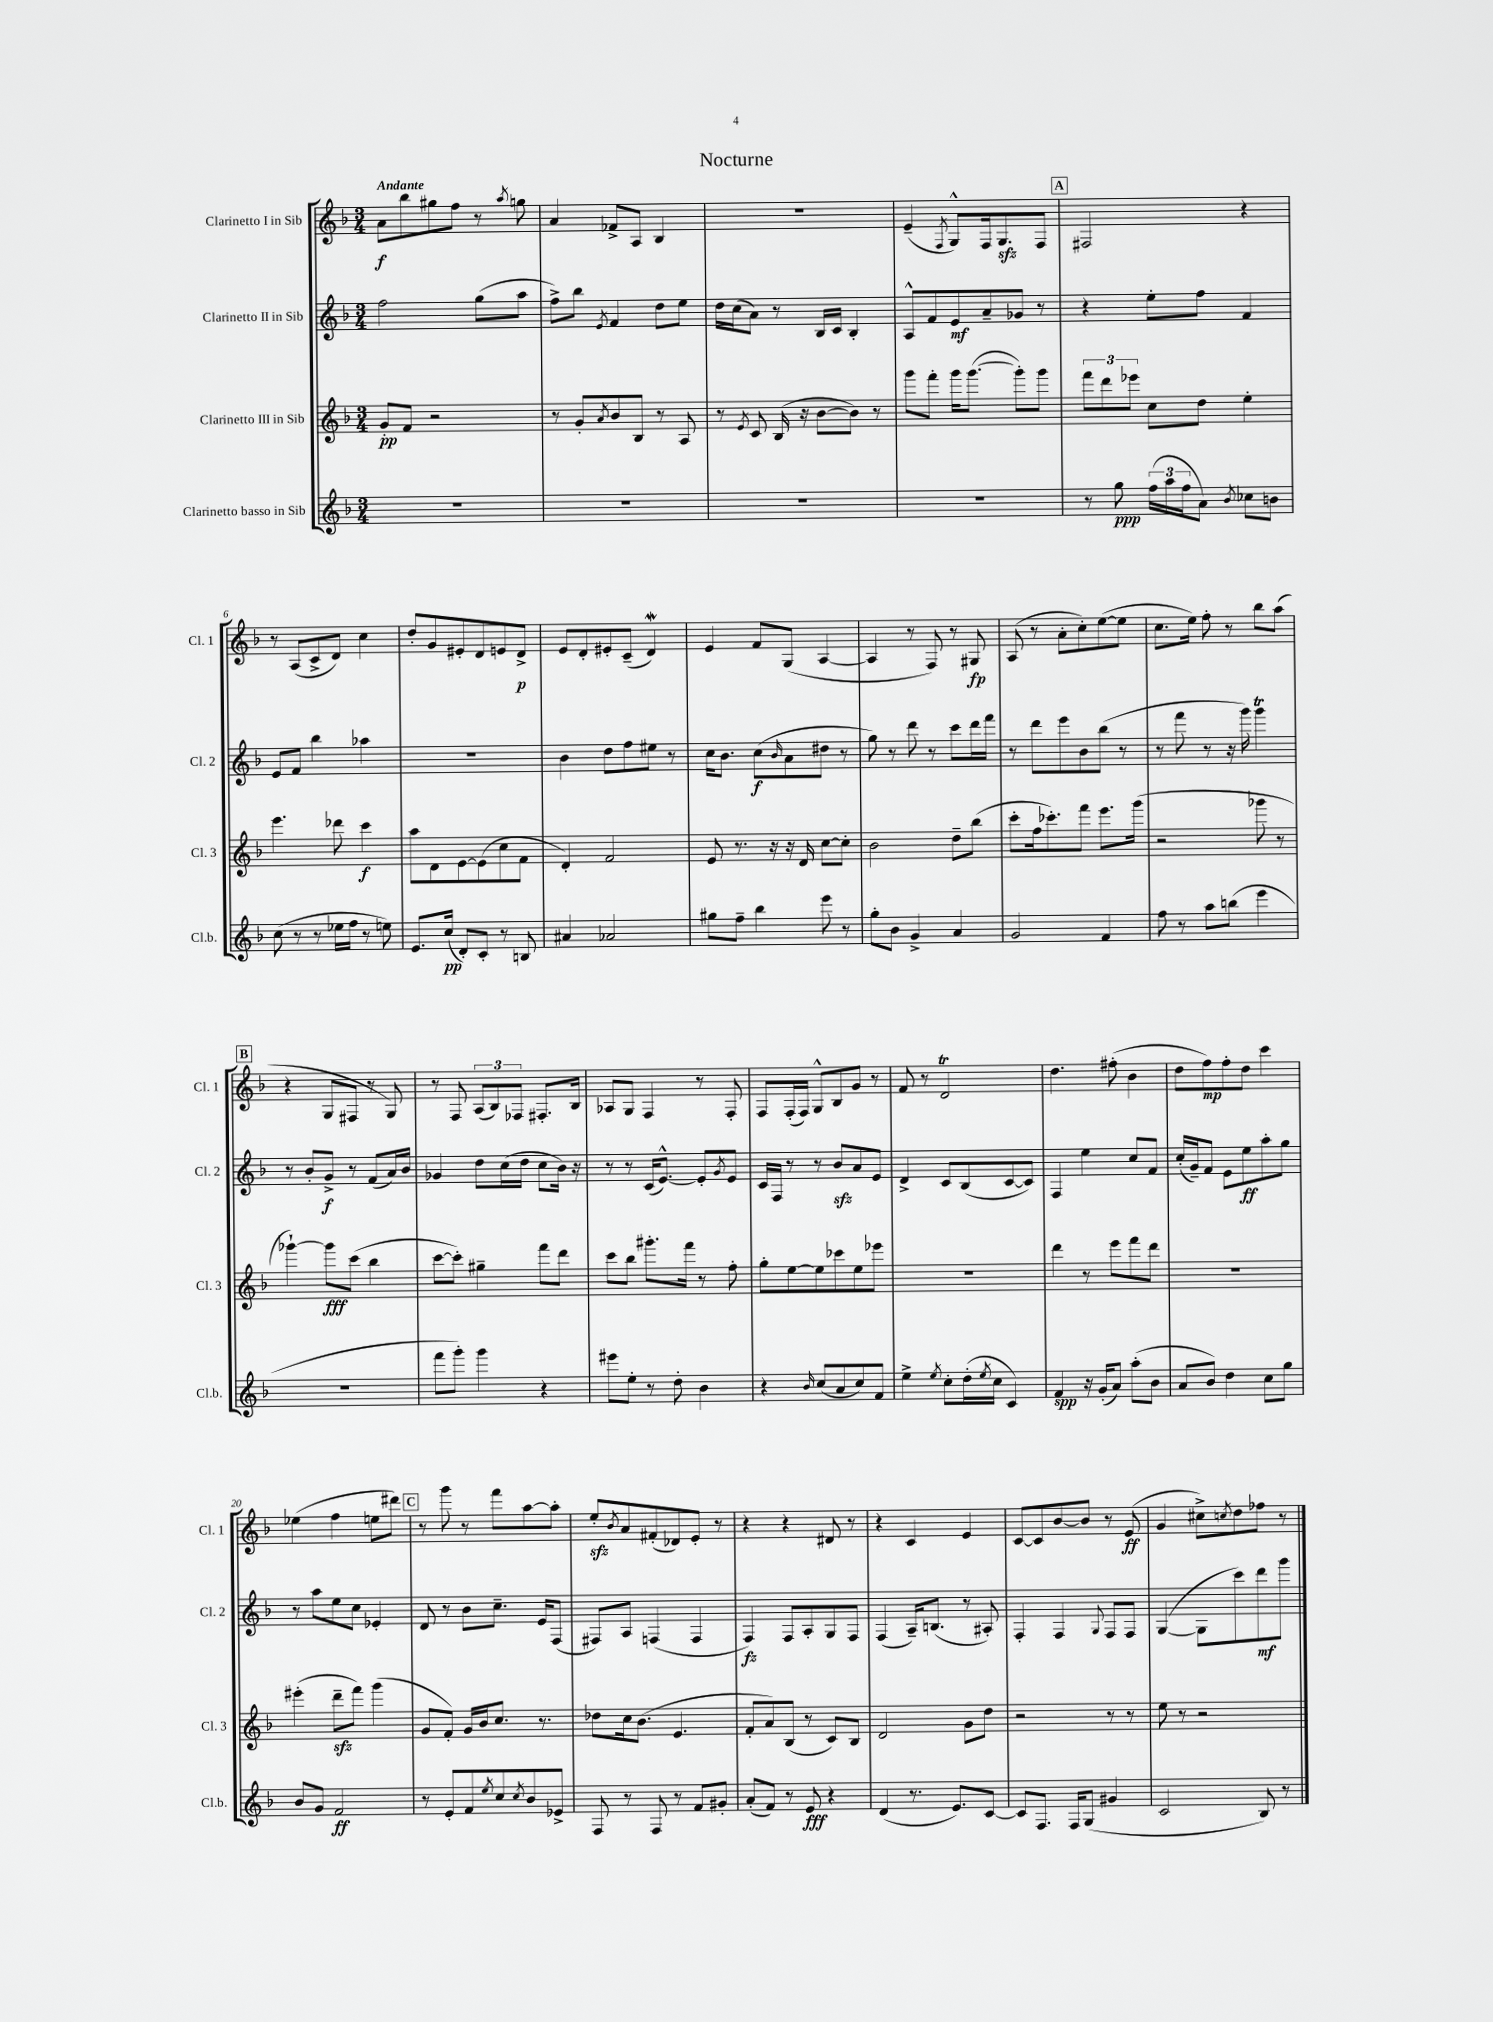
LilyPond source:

\header { title = "Nocturne" }
<<
\new StaffGroup <<
\new Staff = "s0" \with { instrumentName = "Clarinetto I in Sib" shortInstrumentName = "Cl. 1" } {
    \clef treble \key f \major \numericTimeSignature \time 3/4 \tempo "Andante"
    a'8\f bes''8 gis''8 f''8 r8 \acciaccatura { a''8 } g''8 |
    a'4 fes'8-> a8 bes4 |
    R2. |
    e'4--( \acciaccatura { f8 } g8-^) f16 g8.\sfz f8 |
    \mark \markup { \box "A" } fis2 r4 |
    r8 a8( c'8-> d'8) c''4 |
    d''8-. g'8 eis'8-. d'8 e'8 d'8->\p |
    e'8 d'8-. eis'8-. c'8--( d'4\mordent) |
    e'4 f'8 g8( a4~ |
    a4 r8 f8) r8 gis8\fp |
    a8( r8 a'8-. c''8-.) e''8~( e''8 |
    c''8. e''16) f''8-. r8 bes''8 a''8( |
    \mark \markup { \box "B" } r4 g8 fis8 r8 g8) |
    r8 f8 \tuplet 3/2 { a8( bes8) fes8 } fis8.-. bes16 |
    aes8 g8 f4 r8 f8-. |
    f8 f16-.( f16) g8-^ bes8 g'8 r8 |
    f'8 r8 d'2\trill |
    d''4. fis''8-.( bes'4 |
    d''8 f''8\mp) f''8-. d''8 c'''4 |
    ees''4( f''4 e''8 dis'''8) |
    \mark \markup { \box "C" } r8 g'''8 r8 f'''8 a''8~ a''8-. |
    e''8-.\sfz \acciaccatura { bes'8 } a'8 fis'8-.( des'8) e'8-. r8 |
    r4 r4 dis'8 r8 |
    r4 c'4 e'4 |
    c'8~ c'8 bes'8~ bes'8 r8 e'8\ff( |
    g'4 cis''8->) \acciaccatura { c''8 } d''8 fes''8 r8 \bar "|." |
}
\new Staff = "s1" \with { instrumentName = "Clarinetto II in Sib" shortInstrumentName = "Cl. 2" } {
    \clef treble \key f \major \numericTimeSignature \time 3/4
    f''2 g''8( a''8 |
    f''8->) bes''8 \acciaccatura { e'8 } f'4 d''8 e''8 |
    d''16 c''16( a'8) r8 bes16 c'16 bes4-. |
    a8-^ f'8 e'8\mf a'8-- ges'8 r8 |
    \mark \markup { \box "A" } r4 e''8-. f''8 f'4 |
    e'8 f'8 bes''4 aes''4 |
    R2. |
    bes'4 d''8 f''8 eis''8 r8 |
    c''16 bes'8. c''8\f( \grace { bes'16 } a'8 dis''8 r8 |
    g''8) r8 d'''8 r8 c'''8 d'''16 f'''16 |
    r8 d'''8 e'''8 bes'8 bes''8( r8 |
    r8 f'''8 r8 r16 g'''16) g'''4\trill |
    \mark \markup { \box "B" } r8 bes'8-. g'8->\f r8 f'8( a'16) bes'16 |
    ges'4 d''8 c''16( d''16 c''8 bes'16) r16 |
    r8 r8 c'16( e'8.~-^) e'8-. \acciaccatura { g'8 } e'8 |
    c'16 f16 r8 r8 bes'8\sfz a'8 e'8 |
    d'4-> c'8 bes8( c'8~ c'8) |
    f4 e''4 c''8 f'8 |
    c''16-.( g'16--) f'8 e'8 e''8\ff a''8-. g''8 |
    r8 a''8 e''8 c''8 ees'4-. |
    \mark \markup { \box "C" } d'8 r8 bes'8 c''8.-- e'16 f8( |
    fis8) a8 f4( f4 |
    f4\fz) f8 a8-. g8 f8 |
    f4( a16--) b8.( r8 ais8-.) |
    f4-. f4 \appoggiatura { g8 } f8 f8 |
    g4~( g8 c'''8) d'''8\mf g'''8 \bar "|." |
}
\new Staff = "s2" \with { instrumentName = "Clarinetto III in Sib" shortInstrumentName = "Cl. 3" } {
    \clef treble \key f \major \numericTimeSignature \time 3/4
    g'8-.\pp f'8 r2 |
    r8 g'8-. \acciaccatura { a'8 } bes'8 bes8 r8 a8 |
    r8 \acciaccatura { e'8 } c'8 bes16( r16 bes'8~ bes'8) r8 |
    g'''8 f'''8-. g'''16 g'''8.~( g'''8-.) g'''8 |
    \mark \markup { \box "A" } \tuplet 3/2 { f'''8 d'''8 ees'''8 } c''8 d''8 e''4-. |
    e'''4. des'''8 c'''4\f |
    a''8 d'8 e'8~ e'8( c''8 f'8 |
    d'4-.) f'2 |
    e'8 r8. r16 r16 d'16 c''8~ c''8-. |
    bes'2 d''8-- bes''8( |
    c'''8-. f''16 ces'''8.-.) f'''8 e'''8. g'''16( |
    r2 ges'''8 r8 |
    \mark \markup { \box "B" } ges'''4~-!) ges'''8\fff c'''8( bes''4 |
    c'''8~ c'''8-.) gis''4-- f'''8 d'''8 |
    c'''8 bes''8 gis'''8.-. f'''16 r8 f''8-. |
    g''8-. e''8~ e''8 ces'''8 e''8 ees'''8 |
    R2. |
    d'''4 r8 e'''8 f'''8 d'''8 |
    R2. |
    eis'''4-.( d'''8--\sfz f'''8) g'''4( |
    \mark \markup { \box "C" } g'8 f'8-.) g'16 bes'16 c''8. r8. |
    des''8 c''16 bes'8.( e'4. |
    f'8-. a'8) bes8( r8 c'8) bes8 |
    d'2 g'8 d''8 |
    r2 r8 r8 |
    e''8 r8 r2 \bar "|." |
}
\new Staff = "s3" \with { instrumentName = "Clarinetto basso in Sib" shortInstrumentName = "Cl.b." } {
    \clef treble \key f \major \numericTimeSignature \time 3/4
    R2. |
    R2. |
    R2. |
    R2. |
    \mark \markup { \box "A" } r8 g''8\ppp \tuplet 3/2 { f''16( a''16 f''16 } a'8) \acciaccatura { bes'8 } ces''8 b'8 |
    c''8( r8 r8 ees''16 f''16 r8 e''8) |
    e'8. c''16\pp( d'8-.) c'8-. r8 b8 |
    ais'4 aes'2 |
    gis''8 f''8-- bes''4 e'''8 r8 |
    g''8-. bes'8 g'4-> a'4 |
    g'2 f'4 |
    f''8 r8 a''8 b''8( e'''4 |
    \mark \markup { \box "B" } R2. |
    f'''8 g'''8-.) g'''4 r4 |
    eis'''8 e''8-. r8 d''8-. bes'4 |
    r4 \grace { bes'16 } c''8( a'8 c''8) f'8 |
    e''4-> \acciaccatura { e''8 } c''8-. d''16-.( \acciaccatura { e''8 } c''16 c'4) |
    f'4\spp r16 g'16-.( a'8) a''8-.( bes'8 |
    a'8 bes'8) d''4 c''8 g''8 |
    bes'8 g'8 f'2\ff |
    \mark \markup { \box "C" } r8 e'8-. f'8 \acciaccatura { e''8 } c''8 \acciaccatura { c''8 } bes'8 ees'8-> |
    f8 r8 f8 r8 f'8 gis'8-. |
    a'8-.( f'8) r8 e'8\fff r4 |
    d'4( r8. e'8.) c'8~ |
    c'8 f8. f16 g8( gis'4 |
    c'2 bes8) r8 \bar "|." |
}
>>
>>
